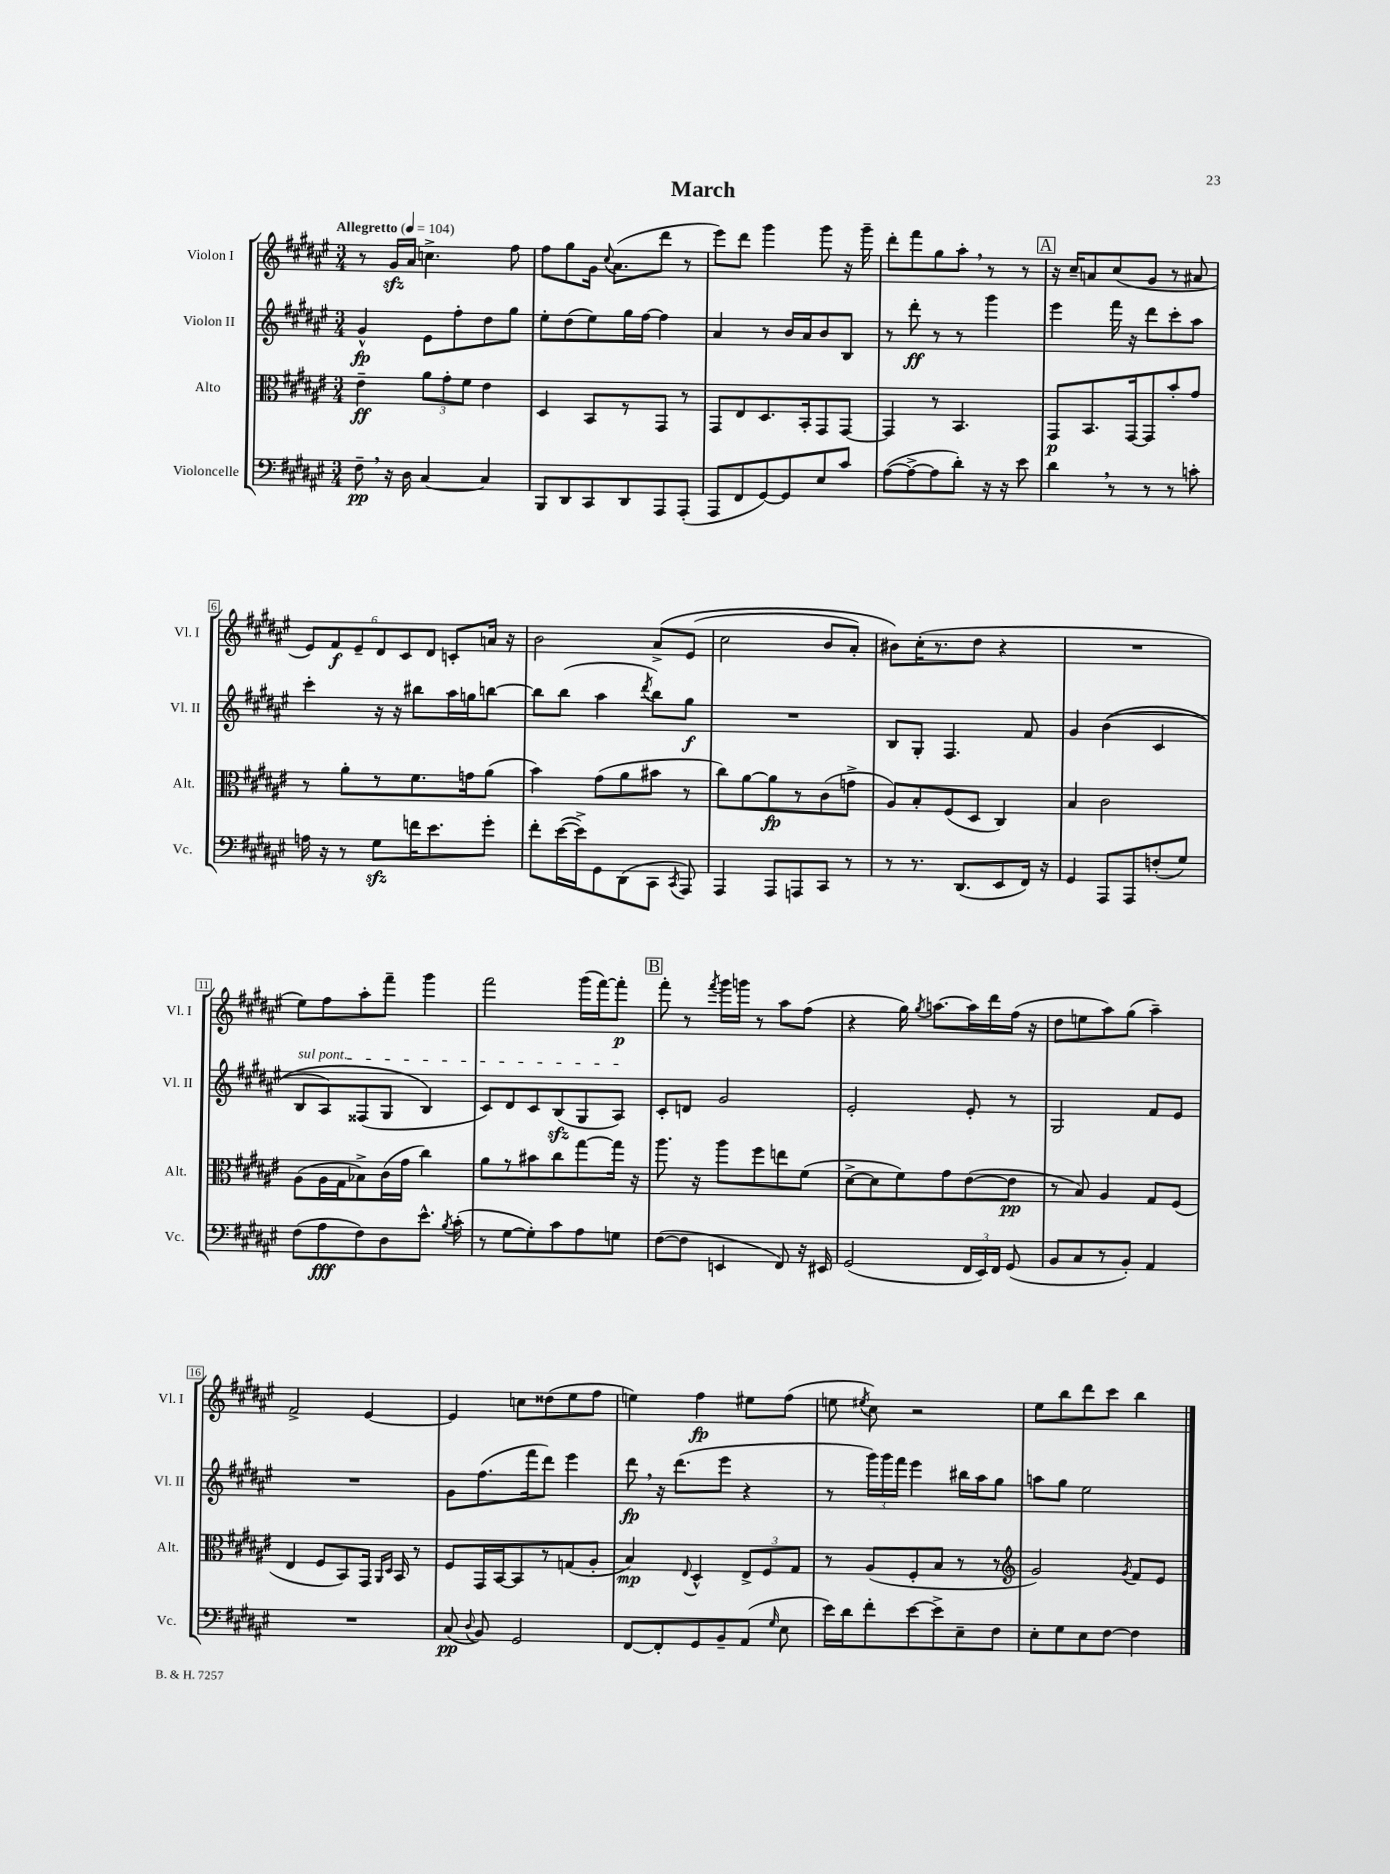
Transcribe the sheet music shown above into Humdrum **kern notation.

**kern	**dynam	**kern	**dynam	**kern	**dynam	**kern	**dynam
*part4	*part4	*part3	*part3	*part2	*part2	*part1	*part1
*staff4	*staff4	*staff3	*staff3	*staff2	*staff2	*staff1	*staff1
*I"Violoncelle	*	*I"Alto	*	*I"Violon II	*	*I"Violon I	*
*I'Vc.	*	*I'Alt.	*	*I'Vl. II	*	*I'Vl. I	*
*clefF4	*	*clefC3	*	*clefG2	*	*clefG2	*
*k[f#c#g#d#a#e#]	*	*k[f#c#g#d#a#e#]	*	*k[f#c#g#d#a#e#]	*	*k[f#c#g#d#a#e#]	*
*M3/4	*	*M3/4	*	*M3/4	*	*M3/4	*
*MM104	*	*MM104	*	*MM104	*	*MM104	*
=1	=1	=1	=1	=1	=1	=1	=1
!	!	!	!	!	!	!LO:TX:a:B:t=Allegretto	!
8F#~,\	pp	4e#~\	ff	4g#^^/	fp	8r	.
16r	.	.	.	.	.	16g#zz/LL	.
16D#\	.	.	.	.	.	16a#/JJ	.
[4C#/	.	12a#\L	.	8e#\L	.	4.ccn^\	.
.	.	12g#'\	.	.	.	.	.
.	.	.	.	8ff#'\	.	.	.
.	.	12f#\J	.	.	.	.	.
4C#/]	.	4e#\	.	8dd#\	.	.	.
.	.	.	.	8gg#\J	.	8ff#\	.
=2	=2	=2	=2	=2	=2	=2	=2
8BBB/L	.	4D#/	.	8ee#'\L	.	8ff#\L	.
8DD#/	.	.	.	(8dd#\	.	8gg#\	.
8CC#/	.	8BB/L	.	8ee#\)	.	16g#\Jk	.
.	.	.	.	.	.	8qqcc#/	.
.	.	.	.	.	.	(8.a#\L	.
8DD#/	.	8r	.	16gg#\L	.	.	.
.	.	.	.	[16ff#\JJ	.	.	.
8AAA#/	.	8GG#/J	.	4ff#\]	.	8ddd#\J	.
(8AAA#'/J	.	8r	.	.	.	8r	.
=3	=3	=3	=3	=3	=3	=3	=3
8AAA#/L	.	8GG#/L	.	4a#/	.	8eee#\L)	.
8FF#/	.	8E#/	.	.	.	8ddd#\J	.
[8GG#/)	.	8.D#/	.	8r	.	4ggg#\	.
8GG#/]	.	.	.	16b/LL	.	.	.
.	.	16BB'/k	.	16a#/J	.	.	.
8E#/	.	8GG#/	.	8b/	.	8ggg#\	.
8c#/J	.	[8GG#/J	.	8B/J	.	16r	.
.	.	.	.	.	.	16ggg#~\	.
=4	=4	=4	=4	=4	=4	=4	=4
([8A#\L	.	4GG#/]	.	8r	.	8ddd#'\L	.
8A#^\_	.	.	.	8ddd#'\	ff	8fff#\	.
8A#\]	.	8r	.	8r	.	8gg#\	.
8d#'\J)	.	4.BB/	.	8r	.	8aa#',\J	.
16r	.	.	.	4ggg#\	.	8r	.
16r	.	.	.	.	.	.	.
8e#\	.	.	.	.	.	8r	.
!!LO:REH:place=s1:t=A
=5	=5	=5	=5	=5	=5	=5	=5
4d#,\	.	8GG#/L	p	4eee#\	.	16r	.
.	.	.	.	.	.	16cc#~/KL	.
.	.	8.BB/	.	.	.	8an/	.
8r	.	.	.	16fff#\	.	(8cc#/	.
.	.	[16GG#/k	.	16r	.	.	.
8r	.	8GG#/]	.	8ddd#\L	.	8g#/J	.
8r	.	8b'/	.	8ccc#'\	.	8r	.
8cn'\	.	8g#/J	.	8aa#\J	.	8a#X/	.
!!LO:LB:g=z
=6	=6	=6	=6	=6	=6	=6	=6
16An\	.	8r	.	4ccc#'\	.	12e#/L)	.
16r	.	.	.	.	.	.	.
.	.	.	.	.	.	12f#/	f
8r	.	8a#'\L	.	.	.	.	.
.	.	.	.	.	.	12e#~/	.
8G#zz\L	.	8r	.	16r	.	12d#/	.
.	.	.	.	16r	.	.	.
.	.	.	.	.	.	12c#/	.
16fn\K	.	8.f#\	.	8bb#X\L	.	.	.
.	.	.	.	.	.	12d#/J	.
8.e#\	.	.	.	.	.	.	.
.	.	.	.	16aa#\L	.	8cn'/L	.
.	.	16gn\k	.	16ggn\J	.	.	.
8g#'\J	.	(8a#\J	.	[8bbn\J	.	16an/Jk	.
.	.	.	.	.	.	16r	.
=7	=7	=7	=7	=7	=7	=7	=7
8f#'\L	.	4b\)	.	8bb\L]	.	2b\	.
([16e#\L	.	.	.	(8bb\J	.	.	.
16e#^\J])	.	.	.	.	.	.	.
8GG#\	.	(8g#\L	.	4aa#\	.	.	.
(8DD#\	.	8a#\	.	.	.	.	.
.	.	.	.	8qddd#/	.	.	.
8CC#\J	.	8b#X\J	.	8bb\L)	.	(8a#^/L	.
8qCC#/	.	.	.	.	.	.	.
8AAA#/)	.	8r	.	8gg#\J	f	(8e#/J	.
=8	=8	=8	=8	=8	=8	=8	=8
4AAA#/	.	8cc#\L)	.	2.r	.	2cc#\	.
.	.	[8a#\	.	.	.	.	.
8AAA#/L	.	8a#\]	fp	.	.	.	.
8AAAn/	.	8r	.	.	.	.	.
8CC#/J	.	(8c#\	.	.	.	8b/L	.
8r	.	8gn^\J	.	.	.	8a#'/J)	.
=9	=9	=9	=9	=9	=9	=9	=9
8r	.	8A#/L)	.	8B/L	.	8b#X\L)	.
8.r	.	8B'/	.	8G#'/J	.	(16cc#'\K	.
.	.	.	.	.	.	8.r	.
.	.	(8F#/	.	4.F#/	.	.	.
(8.DD#/L	.	.	.	.	.	.	.
.	.	8D#/J	.	.	.	8dd#\J	.
8EE#/	.	4C#/)	.	.	.	4r	.
16FF#/Jk)	.	.	.	8f#/	.	.	.
16r	.	.	.	.	.	.	.
=10	=10	=10	=10	=10	=10	=10	=10
4GG#/	.	4B/	.	4g#/	.	2.r	.
8AAA#/L	.	2c#\	.	((4b\	.	.	.
8AAA#/	.	.	.	.	.	.	.
(8Fn'/	.	.	.	4c#/	.	.	.
8G#/J)	.	.	.	.	.	.	.
!!LO:LB:g=z
=11	=11	=11	=11	=11	=11	=11	=11
!	!	!	!	!LO:TX:a:i:t=sul pont.	!	!	!
(8F#\L	.	(8A#\L	.	8B/L	.	8ee#\L)	.
8A#\	fff	16A#\L	.	8A#/)	.	8ff#\	.
.	.	16G#\J	.	.	.	.	.
8F#\)	.	8B-X^\)	.	(8F##X/	.	8aa#'\	.
8D#\	.	(16c#\L	.	8G#/J	.	8fff#~\J	.
.	.	16g#\JJ	.	.	.	.	.
8.e#^^\J	.	4cc#\)	.	4B/)	.	4ggg#\	.
8qB/	.	.	.	.	.	.	.
(16c#'\	.	.	.	.	.	.	.
=12	=12	=12	=12	=12	=12	=12	=12
8r	.	8a#\L	.	8c#/L)	.	2fff#\	.
[8G#\L	.	8r	.	8d#/	.	.	.
8G#'\])	.	8b#X\	.	8c#/	.	.	.
8c#\	.	8cc#\	.	(8Bzz/	.	.	.
8A#\	.	[8gg#\	.	8G#/	.	(16ggg#\LL	.
.	.	.	.	.	.	[16fff#\J)	.
8Gn\J	.	16gg#\Jk]	.	8A#/J)	.	8fff#'\J]	p
.	.	16r	.	.	.	.	.
!!LO:REH:place=s1:t=B
=13	=13	=13	=13	=13	=13	=13	=13
([8F#\L	.	8.aa#\	.	8c#'/L	.	8fff#'\	.
8F#\J]	.	.	.	8dn/J	.	8r	.
.	.	16r	.	.	.	.	.
.	.	.	.	.	.	8qfff#/	.
4EEn/	.	8aa#\L	.	2g#/	.	16ggg#\LL	.
.	.	.	.	.	.	16gggn\JJ	.
.	.	8ff#\	.	.	.	8r	.
8FF#/)	.	8een\	.	.	.	8aa#\L	.
16r	.	(8f#\J	.	.	.	(8ff#\J	.
16EE#X/	.	.	.	.	.	.	.
=14	=14	=14	=14	=14	=14	=14	=14
(2GG#/	.	[8d#^\L	.	2e#'/	.	4r	.
.	.	8d#\]	.	.	.	.	.
.	.	8f#\)	.	.	.	16gg#\)	.
.	.	.	.	.	.	8qgg#/	.
.	.	.	.	.	.	[8.aan\L	.
.	.	8g#\	.	.	.	.	.
24FF#/LL	.	([8e#\	.	8e#'/	.	16aa\L]	.
24EE#/)	.	.	.	.	.	.	.
.	.	.	.	.	.	16ddd#\	.
24FF#/JJ	.	.	.	.	.	.	.
(8GG#/	.	8e#\J]	pp	8r	.	(16ff#\JJ	.
.	.	.	.	.	.	16r	.
=15	=15	=15	=15	=15	=15	=15	=15
8BB/L	.	8r	.	2G#/	.	8dd#\L	.
8C#/	.	8B/)	.	.	.	8een\	.
8r	.	4A#/	.	.	.	8aa#\)	.
8BB'/J)	.	.	.	.	.	(8gg#\J	.
4AA#/	.	8G#/L	.	8f#/L	.	4aa#~\)	.
.	.	(8F#/J	.	8e#/J	.	.	.
!!LO:LB:g=z
=16	=16	=16	=16	=16	=16	=16	=16
2.r	.	4E#/	.	2.r	.	2f#^/	.
.	.	8F#/L	.	.	.	.	.
.	.	8BB/)	.	.	.	.	.
.	.	16GG#/Jk	.	.	.	[4e#/	.
.	.	16qqAA#/LL	.	.	.	.	.
.	.	16qqD#/JJ	.	.	.	.	.
.	.	16BB/	.	.	.	.	.
.	.	8r	.	.	.	.	.
=17	=17	=17	=17	=17	=17	=17	=17
(8C#/	pp	8F#/L	.	8g#\L	.	4e#/]	.
8qqD#/	.	.	.	.	.	.	.
8BB/)	.	16GG#/L	.	(8.ff#\	.	.	.
.	.	[16BB/J	.	.	.	.	.
2GG#/	.	8BB/]	.	.	.	8ccn\L	.
.	.	.	.	16fff#\k	.	.	.
.	.	8r	.	8ddd#\J)	.	(8dd##X\	.
.	.	(8Gn/	.	4eee#\	.	8ee#\	.
.	.	8A#'/J	.	.	.	8ff#\J	.
=18	=18	=18	=18	=18	=18	=18	=18
[8FF#/L	.	4B/)	mp	8ddd#,\	fp	4een\)	.
8FF#'/]	.	.	.	16r	.	.	.
.	.	.	.	(8.ddd#\L	.	.	.
.	.	8qqE#/	.	.	.	.	.
8GG#/	.	4D#^^/	.	.	.	4ff#\	fp
8BB~/	.	.	.	8eee#\J	.	.	.
(8AA#/J	.	12E#^/L	.	4r	.	8ee#X\L	.
.	.	12F#/	.	.	.	.	.
16qqG#/	.	.	.	.	.	.	.
8E#\	.	.	.	.	.	(8ff#\J	.
.	.	12G#/J	.	.	.	.	.
=19	=19	=19	=19	=19	=19	=19	=19
16e#\LL)	.	8r	.	8r	.	8een\	.
16d#\J	.	.	.	.	.	.	.
.	.	.	.	.	.	8qee#X/	.
8f#'\	.	(8A#/L	.	24ggg#\LL)	.	8cc#\)	.
.	.	.	.	24ggg#\	.	.	.
.	.	.	.	24fff#\JJ	.	.	.
[8e#\	.	8F#'/	.	4eee#\	.	2r	.
8e#^\]	.	8B/J	.	.	.	.	.
8E#~\	.	8r	.	16bb#X\LL	.	.	.
.	.	.	.	16aa#\J	.	.	.
8F#\J	.	8r	.	8gg#\J	.	.	.
=20	=20	=20	=20	=20	=20	=20	=20
*	*	*clefG2	*	*	*	*	*
8E#'\L	.	2g#/)	.	8aan\L	.	8ee#\L	.
8G#\	.	.	.	8gg#\J	.	8bb\	.
8E#\	.	.	.	2ee#\	.	8ddd#\	.
[8F#\J	.	.	.	.	.	8ccc#\J	.
.	.	8qg#/	.	.	.	.	.
4F#\]	.	8f#/L	.	.	.	4bb\	.
.	.	8e#/J	.	.	.	.	.
==	==	==	==	==	==	==	==
*-	*-	*-	*-	*-	*-	*-	*-
